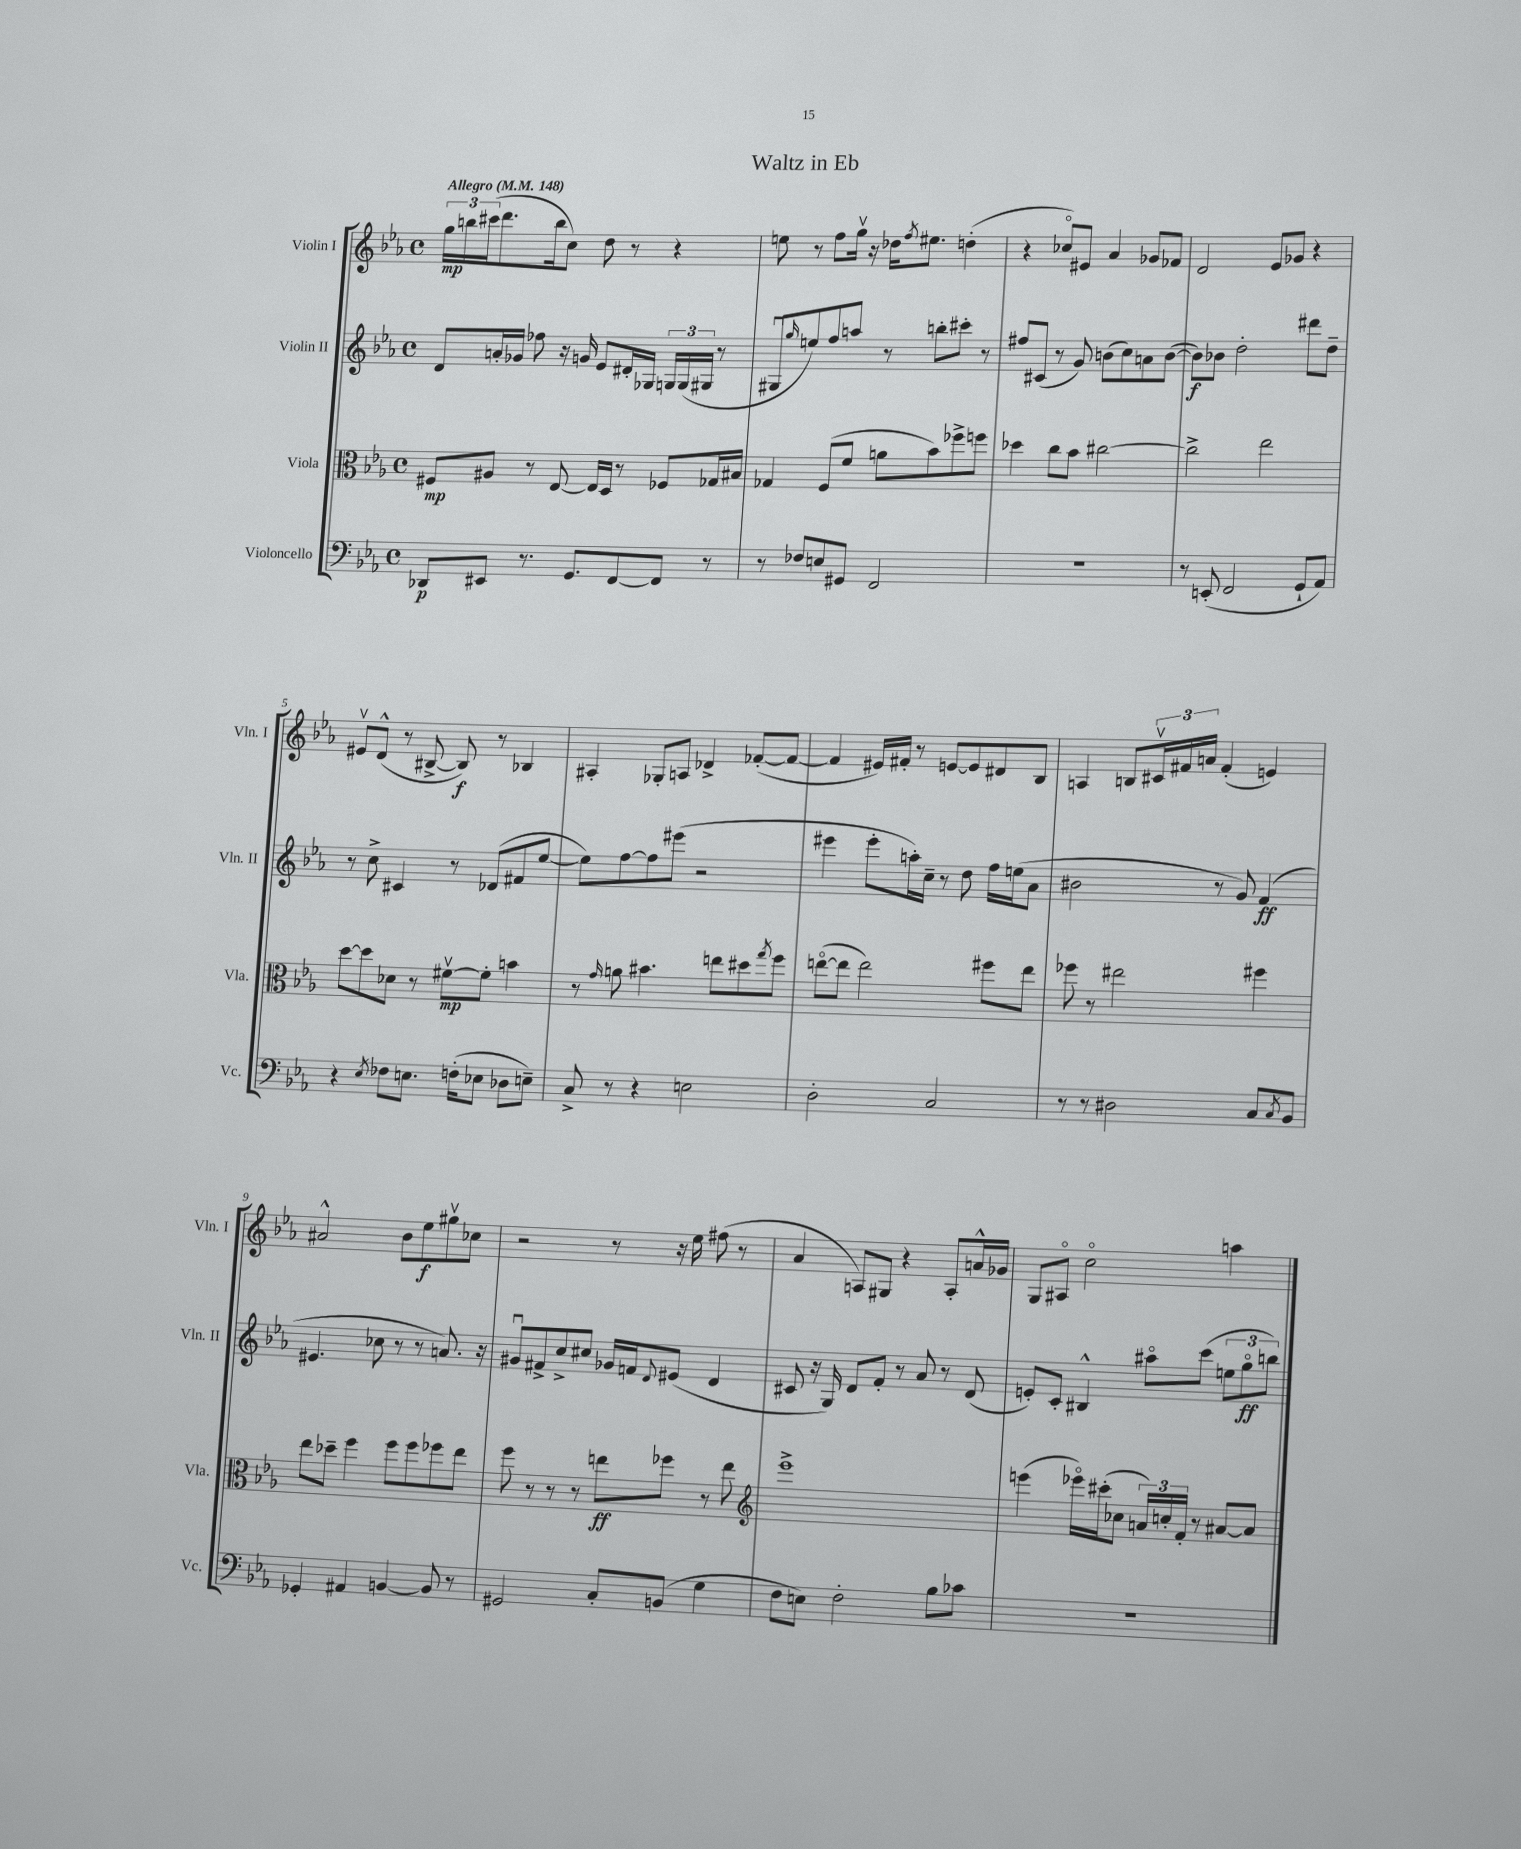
\header { title = "Waltz in Eb" }
<<
\new StaffGroup <<
\new Staff = "s0" \with { instrumentName = "Violin I" shortInstrumentName = "Vln. I" } {
    \clef treble \key ees \major \defaultTimeSignature \time 4/4 \tempo "Allegro" 4 = 148
    \tuplet 3/2 { g''16\mp b''16 cis'''16( } d'''8. b''16 c''8) d''8 r8 r4 |
    e''8 r8 f''8 g''16\upbow r16 des''16 \acciaccatura { f''8 } eis''8. d''4-.( |
    r4 ces''8\flageolet) eis'8 aes'4 ges'8 fes'8 |
    d'2 ees'8 ges'8 r4 |
    eis'8\upbow d'8-^( r8 bis8~-> bis8\f) r8 bes4 |
    ais4-. ges8-. a8 des'4-> fes'8~-.( fes'8~ |
    fes'4 eis'16) fis'16-. r8 e'8~ e'8 dis'8 bes8 |
    a4 b8 \tuplet 3/2 { cis'16\upbow fis'16 a'16 } fis'4-.( e'4) |
    ais'2-^ bes'8 ees''8\f gis''8\upbow ces''8 |
    r2 r8 r16 ees''16 fis''8( r8 |
    aes'4 a8) gis8 r4 a8-. a'16-^ ges'16 |
    g8 ais8\flageolet c''2\flageolet a''4 \bar "|." |
}
\new Staff = "s1" \with { instrumentName = "Violin II" shortInstrumentName = "Vln. II" } {
    \clef treble \key ees \major \defaultTimeSignature \time 4/4
    d'8 a'16-. ges'16 fes''8 r16 g'16 ees'8 dis'16-. ges16 \tuplet 3/2 { g16 g16( gis16 } r8 |
    gis8\downbow \grace { g''16 } e''8) f''8 a''8 r8 b''8-. cis'''8-. r8 |
    fis''8 cis'8( r8 g'8) b'8( c''8) a'8 b'8~( |
    b'8\f) bes'8 d''2-. dis'''8 d''8-- |
    r8 c''8-> cis'4 r8 des'8( fis'8 ees''8~ |
    ees''8) f''8~ f''8 eis'''8( r2 |
    eis'''4 eis'''8-. a''16-.) c''16-- r8 d''8 f''16 e''16( aes'8 |
    bis'2 r8 g'8) f'4\ff( |
    eis'4. ces''8 r8 r8 a'8.) r16 |
    gis'8\downbow fis'8-> c''8-> cis''8 ges'16 f'16 \appoggiatura { d'8 } eis'8( d'4 |
    cis'8 r16 g16) d'8 f'8-. r8 aes'8 r8 d'8( |
    e'8-.) c'8-. bis4-^ ais''8\flageolet c'''8( \tuplet 3/2 { e''8 g''8\flageolet\ff b''8) } \bar "|." |
}
\new Staff = "s2" \with { instrumentName = "Viola" shortInstrumentName = "Vla." } {
    \clef alto \key ees \major \defaultTimeSignature \time 4/4
    fis8\mp ais8 r8 ees8~ ees16 d16 r8 fes8 ges16 bis16 |
    ges4 f8( f'8 a'8 bes'8) fes''8-> f''8 |
    des''4 c''8 bes'8 cis''2~ |
    cis''2-> ees''2 |
    d''8~ d''8 des'8 r8 fis'8~\upbow\mp fis'8-. b'4 |
    r8 \grace { g'16 } a'8 bis'4. e''8 dis''8 \acciaccatura { g''8 } f''8 |
    e''8~\flageolet( e''8 e''2) fis''8 e''8 |
    fes''8 r8 eis''2 fis''4 |
    ees''8 des''8-- f''4 f''8 f''8 fes''8 ees''8 |
    f''8 r8 r8 r8 e''8\ff fes''8 r8 e''8 |
    \clef treble ees'''1-> |
    e'''4( ees'''16\flageolet) cis'''16-.( ces''8 \tuplet 3/2 { a'16) c''16-. f'16-. } r8 ais'8~ ais'8 \bar "|." |
}
\new Staff = "s3" \with { instrumentName = "Violoncello" shortInstrumentName = "Vc." } {
    \clef bass \key ees \major \defaultTimeSignature \time 4/4
    des,8\p eis,8 r8. g,8. f,8~ f,8 r8 |
    r8 fes8 e8 gis,8 f,2 |
    R1 |
    r8 e,8-.( f,2 g,8-! aes,8) |
    r4 \acciaccatura { ees8 } fes8 e8. f16-.( ees8 des8 e8--) |
    c8-> r8 r4 e2 |
    d2-. c2 |
    r8 r8 dis2 c8 \acciaccatura { c8 } bes,8 |
    ges,4-. ais,4 b,4~ b,8 r8 |
    gis,2 c8-. b,8( g4 |
    f8 e8) f2-. bes8 ces'8 |
    R1 \bar "|." |
}
>>
>>
